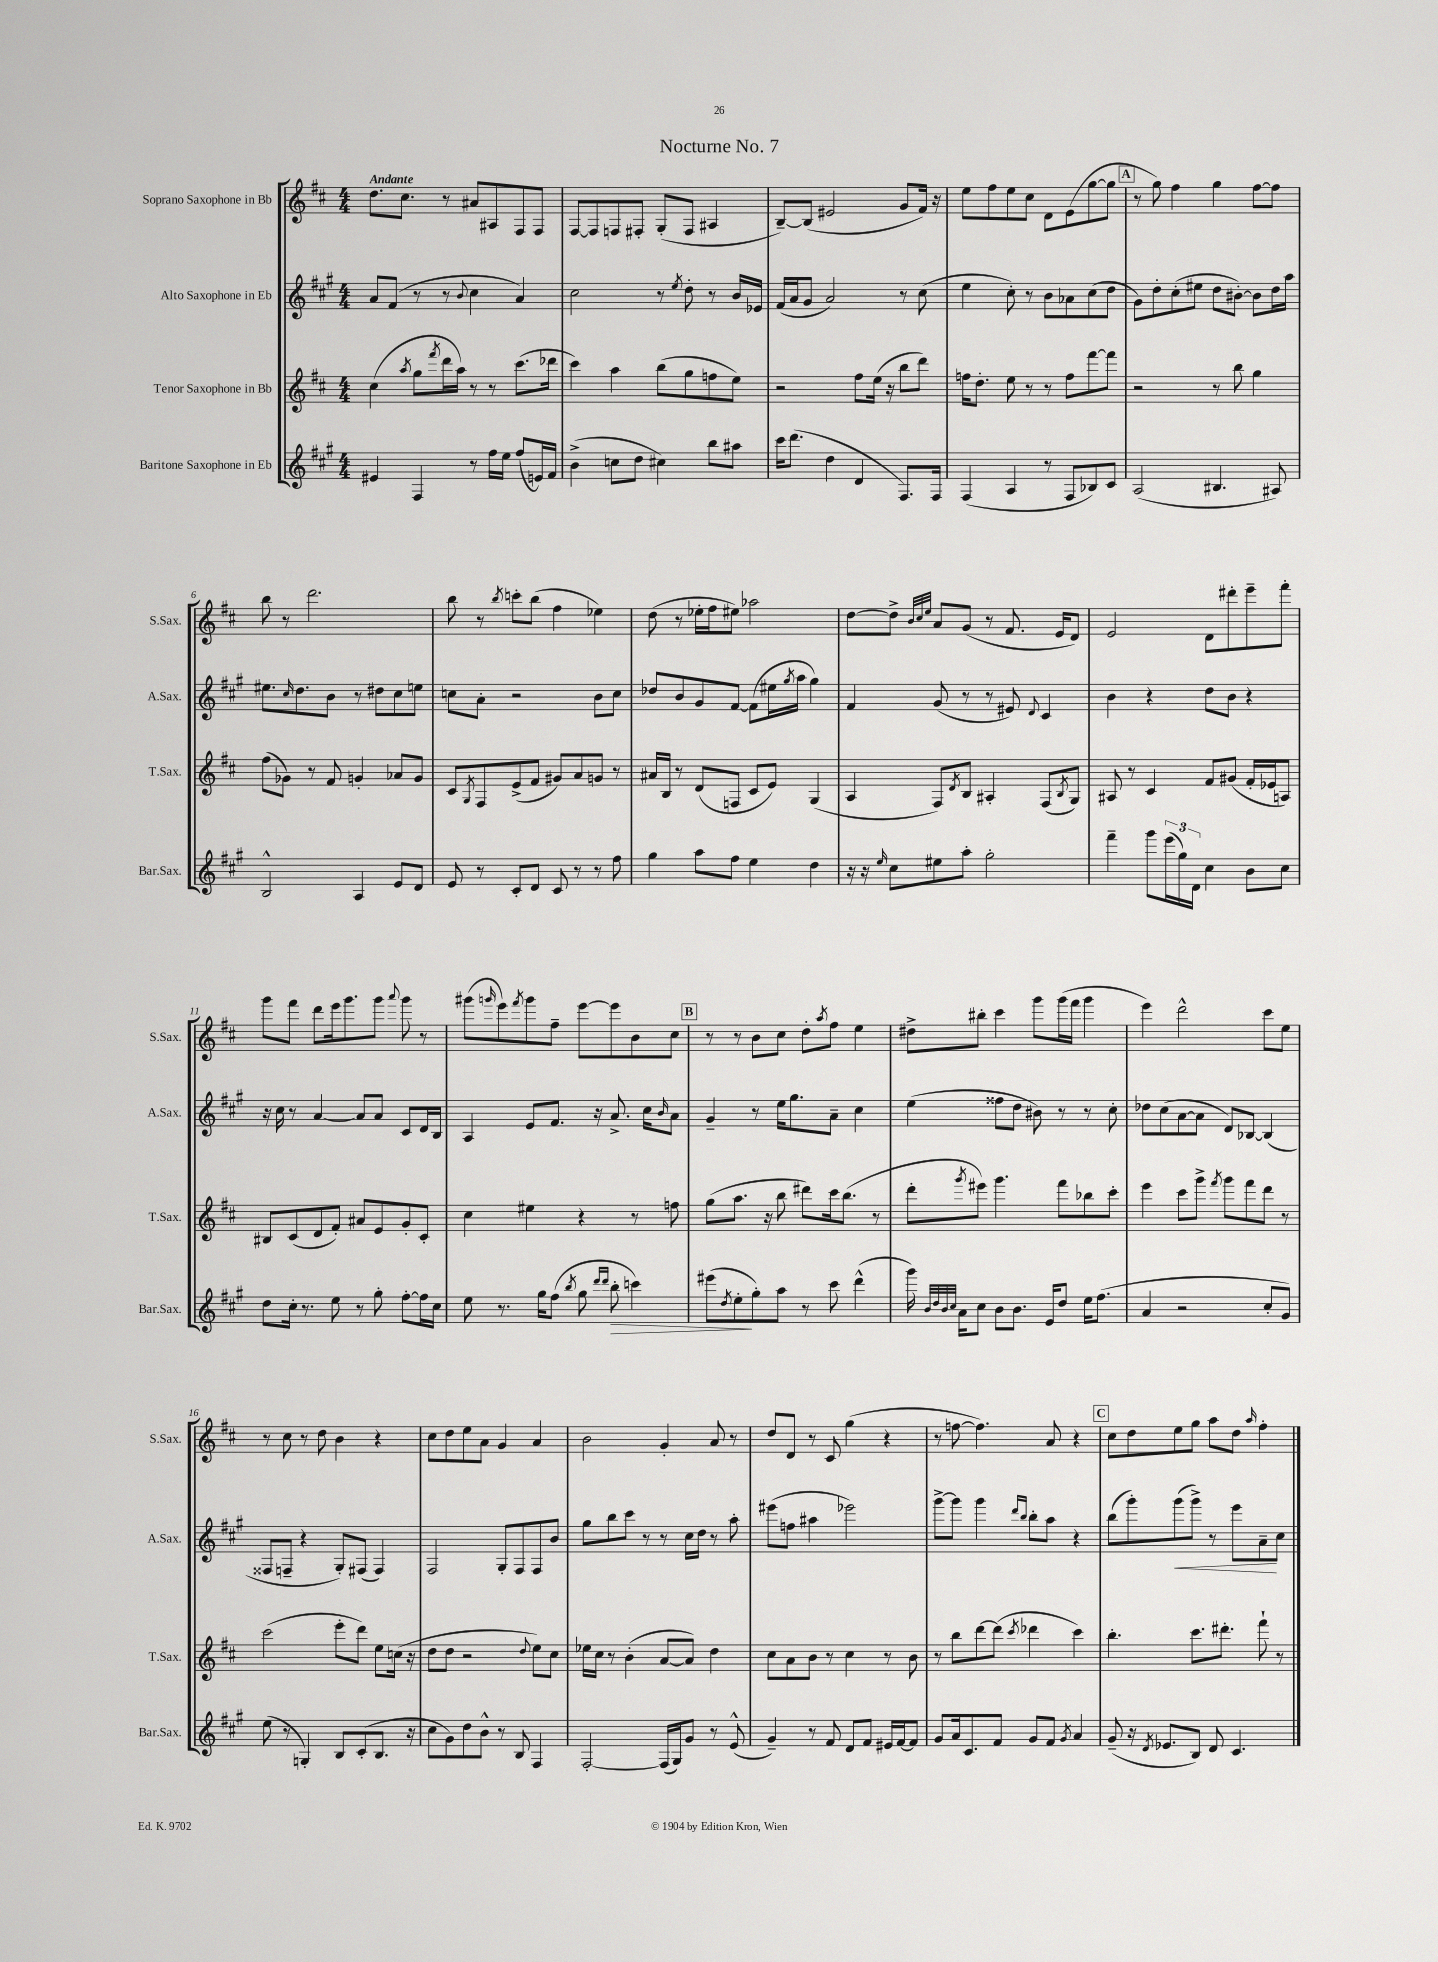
\header { title = "Nocturne No. 7" }
<<
\new StaffGroup <<
\new Staff = "s0" \with { instrumentName = "Soprano Saxophone in Bb" shortInstrumentName = "S.Sax." } {
    \clef treble \key d \major \numericTimeSignature \time 4/4 \tempo "Andante"
    d''8. cis''8. r8 ais'8 ais8 fis8 fis8 |
    fis8~ fis8 f8 fis8-. g8-.( fis8 ais4 |
    b8~--) b8( eis'2 g'8 fis'16) r16 |
    e''8 fis''8 e''8 cis''8 d'8 e'8( g''8~ g''8 |
    \mark \markup { \box "A" } r8 g''8) fis''4 g''4 fis''8~ fis''8 |
    b''8 r8 d'''2. |
    b''8 r8 \acciaccatura { b''8 } c'''8-. b''8( fis''4 ees''4) |
    d''8( r8 ees''16-. fis''16 eis''8) aes''2 |
    d''8~ d''8-> \grace { b'32 cis''32 e''32 } a'8 g'8( r8 fis'8. e'16 d'8) |
    e'2 d'8 dis'''8-. e'''8-- fis'''8-. |
    g'''8 fis'''8 d'''8 e'''16 g'''8. g'''8 \appoggiatura { a'''8 } g'''8 r8 |
    gis'''8( \grace { g'''16 } e'''8) \acciaccatura { fis'''8 } g'''8 fis''8-- e'''8~ e'''8 b'8 cis''8 |
    \mark \markup { \box "B" } r8 r8 b'8 cis''8 d''8-. \acciaccatura { a''8 } fis''8 e''4 |
    dis''8-> bis''8-. cis'''4 g'''8 g'''16( fis'''16 g'''4 |
    e'''4) d'''2-^ cis'''8 e''8 |
    r8 cis''8 r8 d''8 b'4 r4 |
    cis''8 d''8 e''8 a'8 g'4 a'4 |
    b'2 g'4-. a'8 r8 |
    d''8 d'8 r8 cis'8 g''4( r4 |
    r8 f''8~ f''4.) a'8 r4 |
    \mark \markup { \box "C" } cis''8 d''8 e''8 g''8 a''8 d''8 \grace { a''16 } fis''4-. \bar "|." |
}
\new Staff = "s1" \with { instrumentName = "Alto Saxophone in Eb" shortInstrumentName = "A.Sax." } {
    \clef treble \key a \major \numericTimeSignature \time 4/4
    a'8 fis'8( r8 r8 \appoggiatura { b'8 } cis''4 a'4) |
    cis''2 r8 \acciaccatura { e''8 } d''8-. r8 b'16 ees'16 |
    fis'16( a'16 gis'8 a'2) r8 cis''8( |
    e''4 cis''8-.) r8 b'8 aes'8 cis''8( d''8 |
    \mark \markup { \box "A" } gis'8) d''8-. cis''8-.( eis''8 d''8 bis'8~-.) bis'8 d''16 a''16 |
    eis''8. \grace { cis''16 } d''8. b'8 r8 dis''8 cis''8 e''8 |
    c''8 a'8-. r2 b'8 c''8 |
    des''8 b'8 gis'8 fis'8~ fis'8( eis''16 \acciaccatura { gis''8 } a''16 gis''4) |
    fis'4 gis'8( r8 r8 eis'8) \appoggiatura { d'8 } cis'4 |
    b'4 r4 d''8 b'8 r4 |
    r16 cis''16 r8 a'4~ a'8 a'8 cis'8 d'16 b16 |
    a4 e'8 fis'8. r16 a'8.-> cis''16 \grace { b'16 } a'8 |
    \mark \markup { \box "B" } gis'4-- r8 e''16 gis''8. a'8-- cis''4 |
    e''4( fisis''8 d''8 bis'8) r8 r8 cis''8-. |
    des''8 cis''8( a'8~ a'8 d'8) bes8~ bes4( |
    fisis8 f8-- r4 gis8-.) fis8( fis4) |
    fis2 gis8-. fis8 fis8 b'8 |
    gis''8 b''8 cis'''8 r8 r8 cis''16 d''16 r8 a''8-. |
    eis'''8( f''8 ais''4 ees'''2) |
    gis'''8~-> gis'''8 gis'''4 \grace { d'''16 b''16 } b''8-. a''8 r4 |
    \mark \markup { \box "C" } b''8( gis'''8-.) gis'''8\<( gis'''8->) r8 e'''8 a'8--\! cis''8 \bar "|." |
}
\new Staff = "s2" \with { instrumentName = "Tenor Saxophone in Bb" shortInstrumentName = "T.Sax." } {
    \clef treble \key d \major \numericTimeSignature \time 4/4
    cis''4( \acciaccatura { a''8 } g''8 \acciaccatura { fis'''8 } d'''16 a''16) r8 r8 cis'''8.( des'''16 |
    cis'''4) a''4 b''8( g''8 f''8 e''8) |
    r2 fis''8 e''16( r16 b''8 d'''8) |
    f''16 d''8.-. e''8 r8 r8 f''8 fis'''8~ fis'''8 |
    \mark \markup { \box "A" } r2 r8 b''8 g''4 |
    fis''8( ges'8) r8 fis'8 g'4-. aes'8 g'8 |
    cis'8 \acciaccatura { g8 } fis8 e'8->( fis'8 gis'8) a'8 g'8 r8 |
    ais'16 b16 r8 d'8( f8 cis'8 e'8) g4( |
    a4 fis8) \acciaccatura { d'8 } b8 ais4-. fis8( \acciaccatura { b8 } g8) |
    ais8 r8 cis'4 fis'8 gis'8( fis'16-. ees'16 a8) |
    bis8 cis'8( d'8 fis'8-.) ais'8 e'8 g'8-. cis'8-. |
    cis''4 eis''4 r4 r8 f''8 |
    \mark \markup { \box "B" } g''8( a''8. r16 b''8 dis'''8) cis'''16 b''8.( r8 |
    d'''8-. \acciaccatura { g'''8 } eis'''8) g'''4. fis'''8 bes''8 cis'''8-. |
    e'''4 cis'''8 g'''8-> \acciaccatura { fis'''8 } g'''8 fis'''8 d'''8 r8 |
    cis'''2( e'''8-. d'''8) e''8 c''16( r16 |
    d''8 d''8 r2 \appoggiatura { d''8 } e''8) cis''8 |
    ees''16 cis''16 r8 b'4-.( a'8~ a'8) d''4 |
    cis''8 a'8 b'8 r8 cis''4 r8 b'8 |
    r8 b''8 d'''8~ d'''8( \acciaccatura { cis'''8 } des'''4 cis'''4) |
    \mark \markup { \box "C" } b''4.-. cis'''8. dis'''8.-. fis'''8-! r8 \bar "|." |
}
\new Staff = "s3" \with { instrumentName = "Baritone Saxophone in Eb" shortInstrumentName = "Bar.Sax." } {
    \clef treble \key a \major \numericTimeSignature \time 4/4
    eis'4 fis4 r8 fis''16 e''16 fis''8( e'16) fis'16 |
    b'4->( c''8 d''8 cis''4) b''8 ais''8 |
    cis'''16 d'''8.( d''4 d'4 fis8.) fis16 |
    fis4( a4 r8 fis8 bes8) cis'8 |
    \mark \markup { \box "A" } a2( bis4. ais8) |
    b2-^ a4 e'8 d'8 |
    e'8 r8 cis'8-. d'8 cis'8 r8 r8 fis''8 |
    gis''4 a''8 fis''8 e''4 d''4 |
    r16 r16 \grace { e''16 } cis''8 eis''8 a''8-. gis''2-. |
    fis'''4-- gis'''8 \tuplet 3/2 { e'''16( gis''16) d'16 } cis''4 b'8 cis''8 |
    d''8 cis''16-. r8. e''8 r8 gis''8-. fis''8~-. fis''16 cis''16 |
    e''8 r8. gis''16 fis''8( \acciaccatura { b''8 } gis''8 \grace { d'''16 d'''16 } b''8-.\> c'''4) |
    \mark \markup { \box "B" } eis'''8( \acciaccatura { d''8 } e''8-.\! gis''8-.) a''8 r8 cis'''8 d'''4-^( |
    gis'''16) \grace { b'32 d''32 b'32 cis''32 } a'16 cis''8 b'8 b'8. e'16 d''8 e''16 fis''8.( |
    a'4 r2 cis''8-. gis'8) |
    e''8( r8 g4-.) b8 cis'8-.( b8. r16 |
    cis''8 gis'8) d''8 b'8-^ r8 b8 fis4 |
    fis2~-. fis16( gis16) gis'8 r8 e'8-^( |
    gis'4--) r8 fis'8 d'8 fis'8 eis'16 fis'16~ fis'8 |
    gis'8 a'16 cis'8. fis'8 gis'8 fis'8 \acciaccatura { gis'8 } a'4 |
    \mark \markup { \box "C" } gis'8--( r16 \acciaccatura { d'8 } ees'8. b8) d'8 cis'4. \bar "|." |
}
>>
>>
